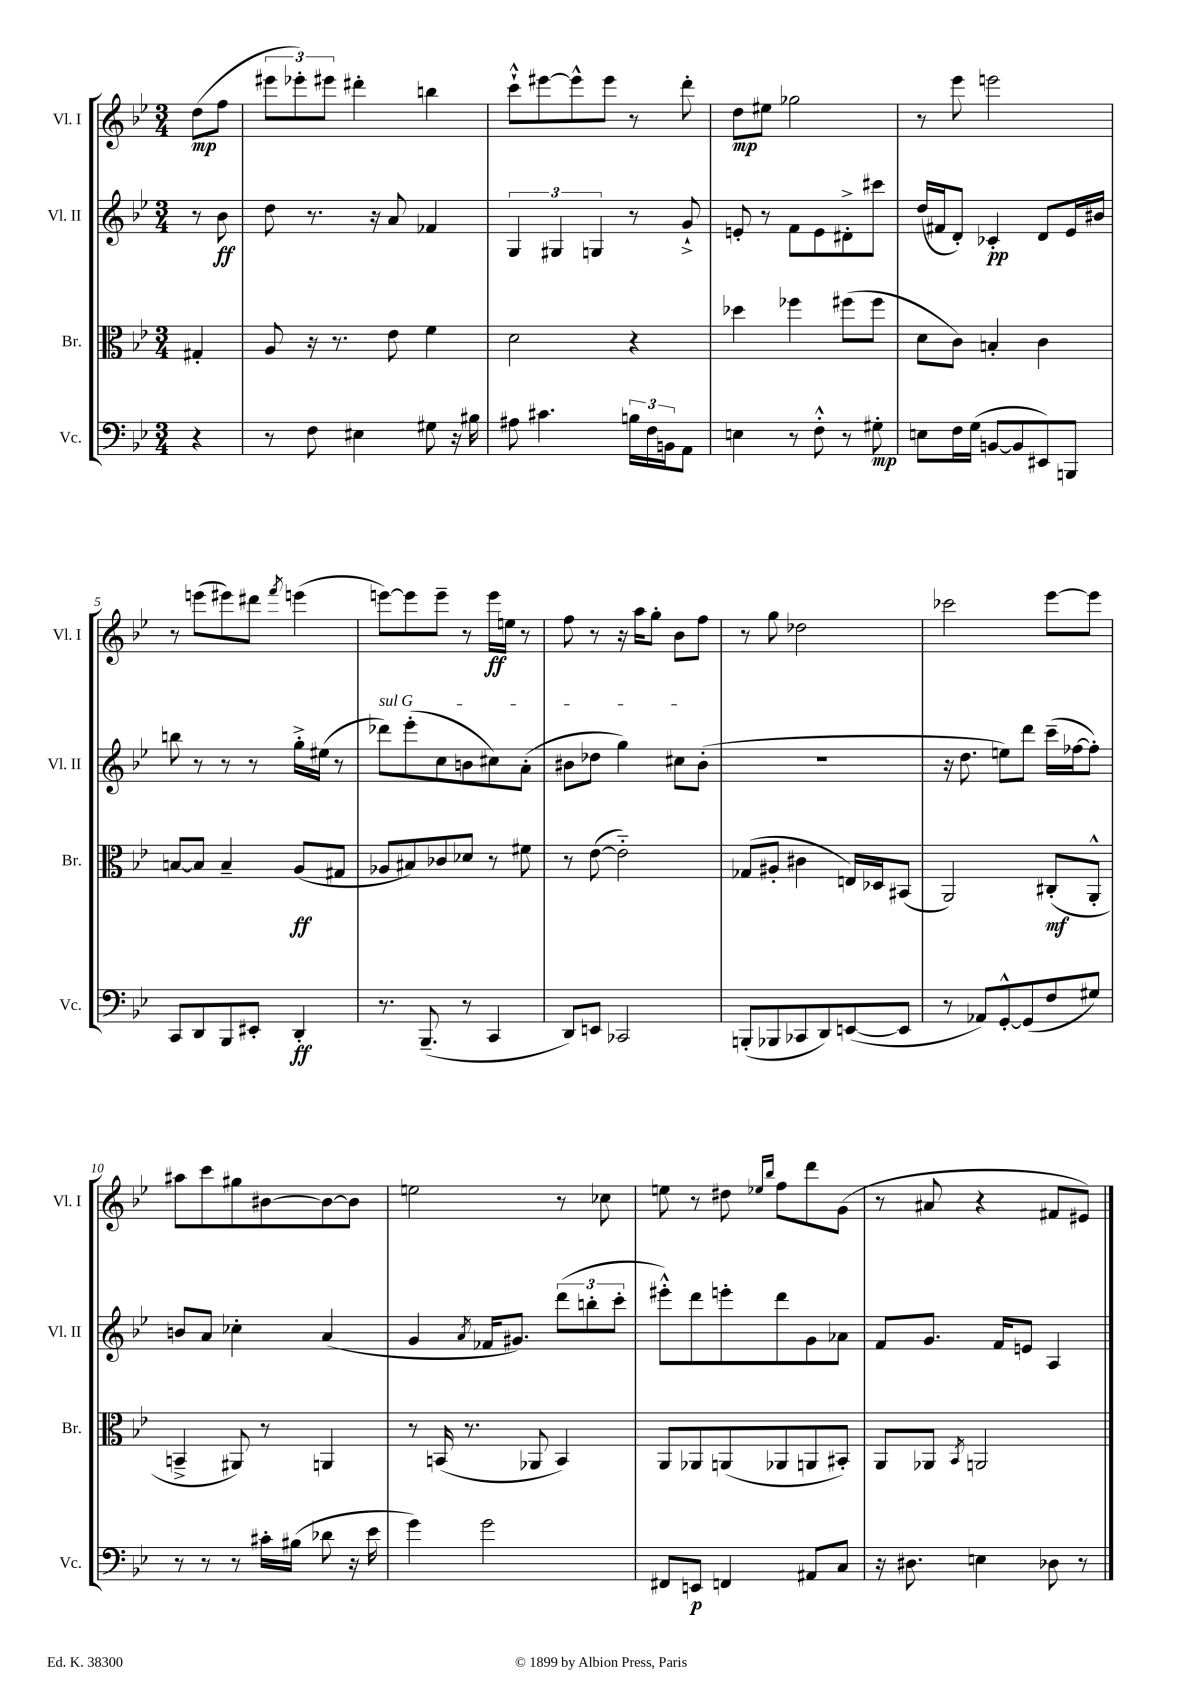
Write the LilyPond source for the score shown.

<<
\new StaffGroup <<
\new Staff = "s0" \with { instrumentName = "Vl. I" shortInstrumentName = "Vl. I" } {
    \clef treble \key bes \major \numericTimeSignature \time 3/4 \partial 4
    d''8\mp( f''8 |
    \tuplet 3/2 { eis'''8 ees'''8-.) eis'''8 } dis'''4-. b''4 |
    c'''8-!-^ eis'''8~ eis'''8-^ eis'''8 r8 d'''8-. |
    d''8\mp eis''8 ges''2 |
    r8 ees'''8 e'''2 |
    r8 e'''8( eis'''8) dis'''8 \acciaccatura { f'''8 } e'''4( |
    e'''8~) e'''8 e'''8-- r8 e'''16\ff e''16 r8 |
    f''8 r8 r16 a''16 g''8-. bes'8 f''8 |
    r8 g''8 des''2 |
    ces'''2 ees'''8~ ees'''8 |
    ais''8 c'''8 gis''8 bis'8~ bis'8~ bis'8 |
    e''2 r8 ces''8 |
    e''8 r8 dis''8 \grace { ees''16 bes''16 } f''8 d'''8 g'8( |
    r8 ais'8 r4 fis'8 eis'8) \bar "|." |
}
\new Staff = "s1" \with { instrumentName = "Vl. II" shortInstrumentName = "Vl. II" } {
    \clef treble \key bes \major \numericTimeSignature \time 3/4 \partial 4
    r8 bes'8\ff |
    d''8 r8. r16 a'8 fes'4 |
    \tuplet 3/2 { g4 gis4 g4 } r8 g'8-!-> |
    e'8-. r8 f'8 e'8 dis'8-.-> cis'''8 |
    d''16( fis'16 d'8-.) ces'4-.\pp d'8 ees'16 bis'16 |
    b''8 r8 r8 r8 g''16-.-> eis''16( r8 |
    \once \override TextSpanner.bound-details.left.text = \markup { \italic "sul G" } des'''8\startTextSpan) ees'''8-.( c''8 b'8 cis''8) a'8-.( |
    bis'8 des''8 g''4) cis''8 bis'8-.\stopTextSpan( |
    R2. |
    r16 d''8. e''8) d'''8 c'''16--( fes''16~ fes''8-.) |
    b'8 a'8 ces''4-. a'4( |
    g'4 \acciaccatura { a'8 } fes'16 gis'8.) \tuplet 3/2 { d'''8( b''8-. c'''8-. } |
    eis'''8-.-^) d'''8 e'''8-. d'''8 g'8 aes'8 |
    f'8 g'8. f'16 e'8 a4 \bar "|." |
}
\new Staff = "s2" \with { instrumentName = "Br." shortInstrumentName = "Br." } {
    \clef alto \key bes \major \numericTimeSignature \time 3/4 \partial 4
    gis4-. |
    a8 r16 r8. ees'8 f'4 |
    d'2 r4 |
    des''4 fes''4 fis''8( fis''8 |
    d'8 c'8) b4-. c'4 |
    b8~ b8 b4-- a8\ff( gis8 |
    aes8 bis8) ces'8 des'8 r8 fis'8 |
    r8 ees'8~( ees'2-_) |
    ges8( ais8-. cis'4 e16) des16 bis,8( |
    a,2) cis8-.\mf( a,8-.-^ |
    b,4---> ais,8) r8 a,4 |
    r8 b,16( r8. aes,8 b,4) |
    a,8 aes,8 a,8( aes,8 a,8 bis,8-.) |
    a,8 aes,8 \acciaccatura { bes,8 } a,2 \bar "|." |
}
\new Staff = "s3" \with { instrumentName = "Vc." shortInstrumentName = "Vc." } {
    \clef bass \key bes \major \numericTimeSignature \time 3/4 \partial 4
    r4 |
    r8 f8 eis4 gis8 r16 bis16 |
    ais8 cis'4. \tuplet 3/2 { b16 f16 b,16 } a,8 |
    e4 r8 f8-.-^ r8 gis8-.\mp |
    e8 f16 g16( b,8~ b,8 eis,8) b,,8 |
    c,8 d,8 bes,,8 eis,8-. d,4-.\ff |
    r8. bes,,8.--( r8 c,4 |
    d,8) e,8 ces,2 |
    b,,8-.( bes,,8 ces,8 d,8) e,8~( e,8 |
    r8 aes,8) g,8~-.-^ g,8( f8 gis8) |
    r8 r8 r8 cis'16-. bis16( des'8 r16 ees'16 |
    g'4) g'2 |
    fis,8 e,8\p f,4 ais,8 c8 |
    r16 dis8. e4 des8 r8 \bar "|." |
}
>>
>>
